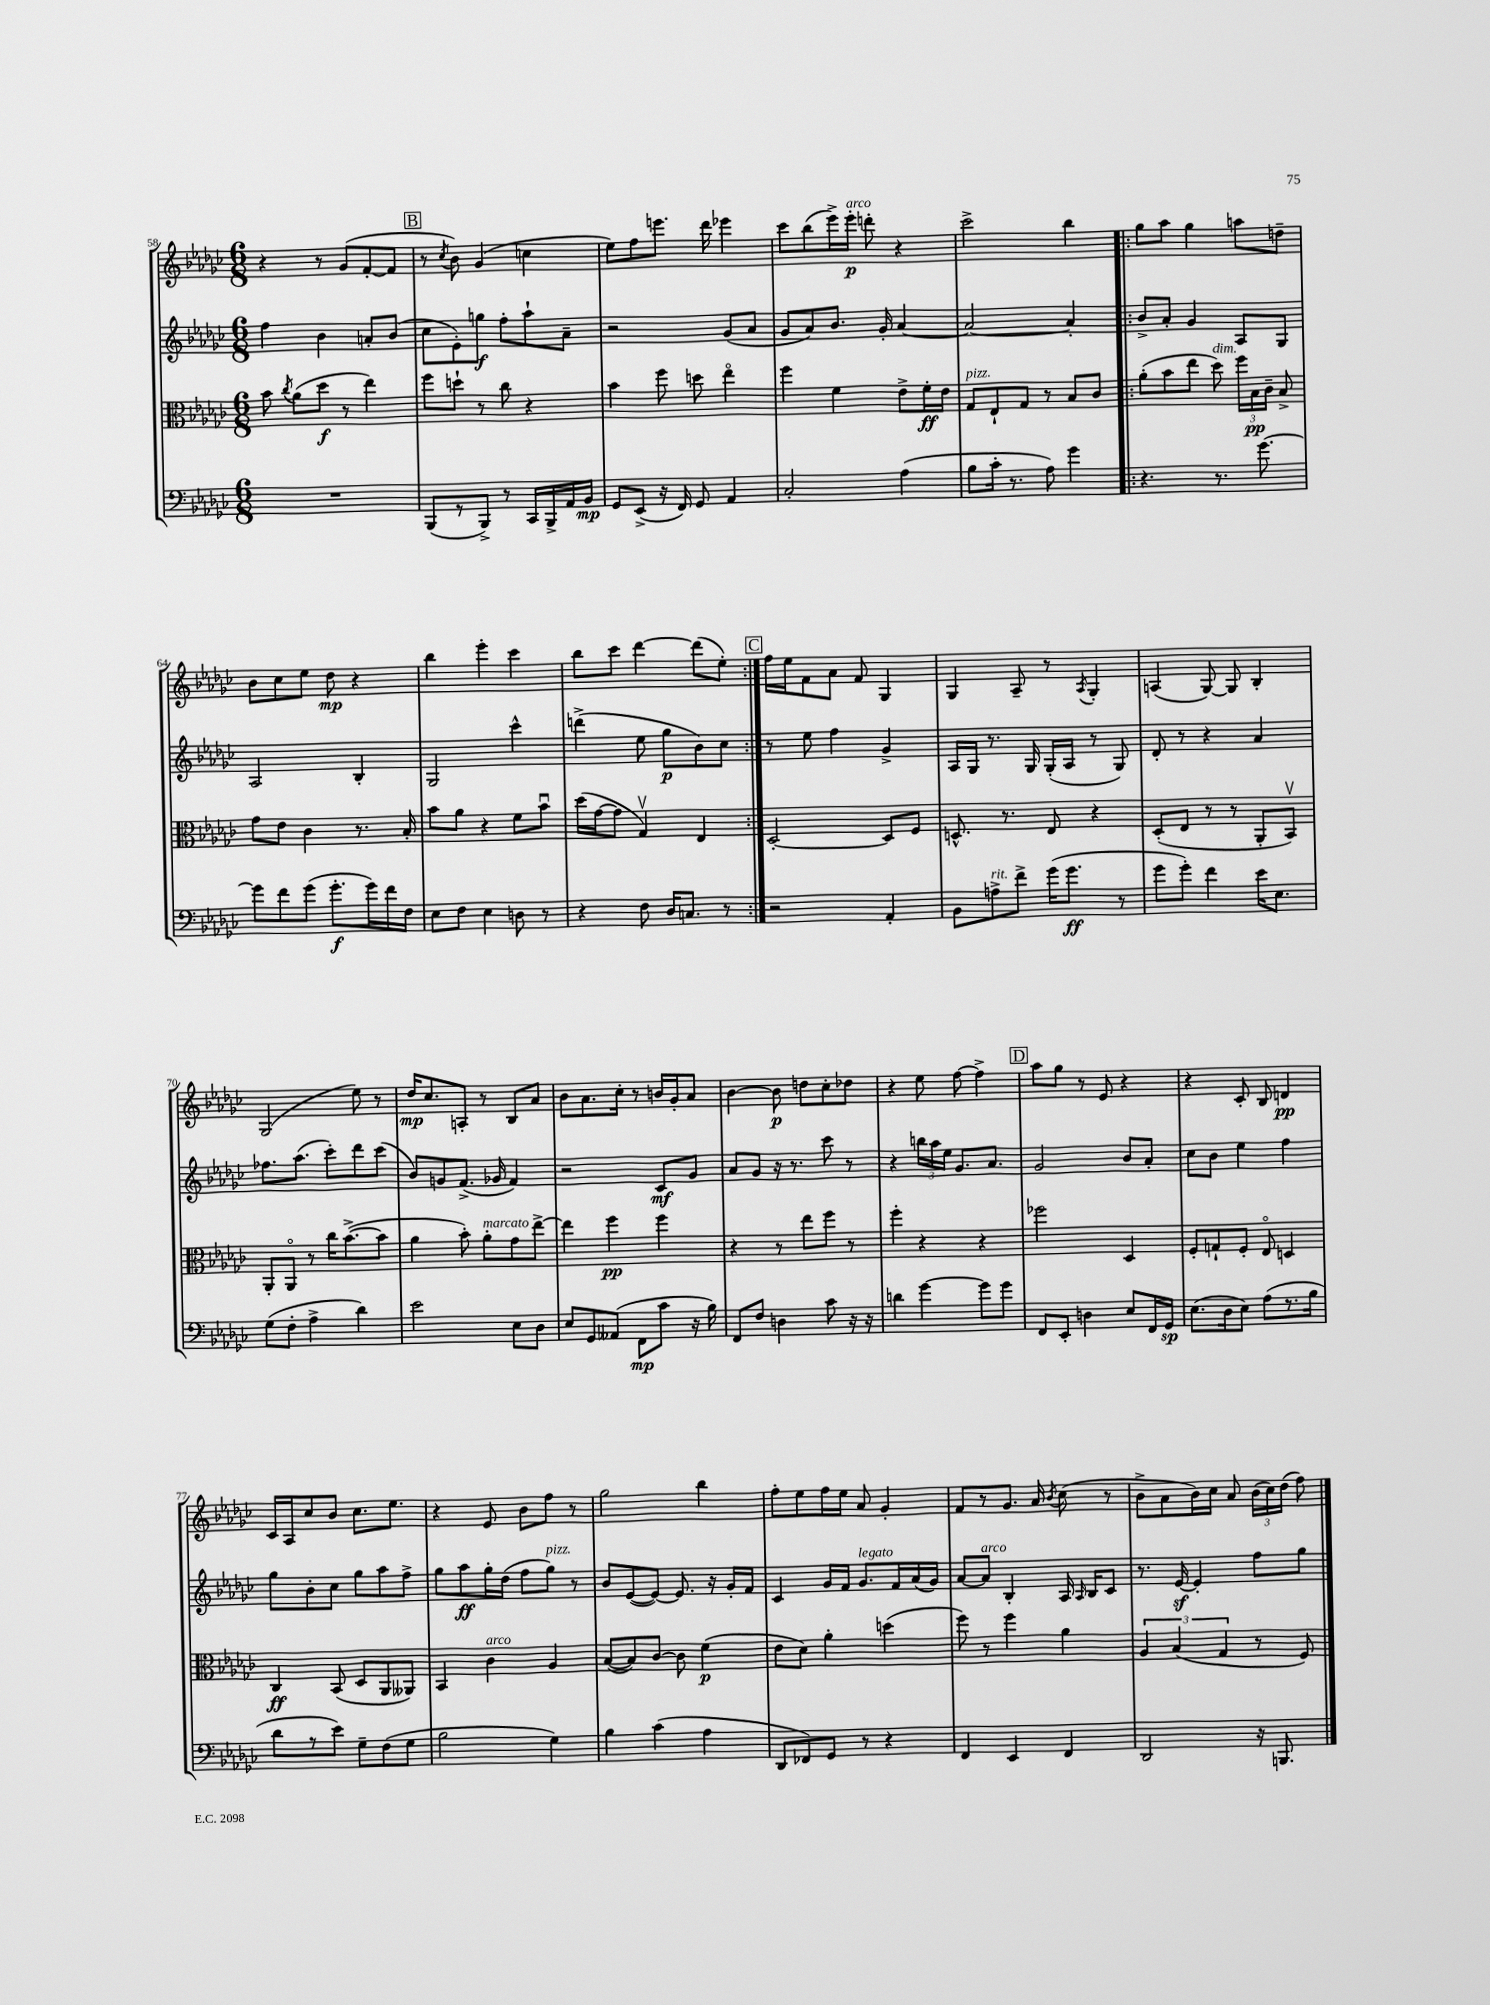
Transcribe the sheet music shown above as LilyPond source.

<<
\new StaffGroup <<
\new Staff = "s0" {
    \clef treble \key ges \major \numericTimeSignature \time 6/8
    \autoBeamOff r4 r8 ges'8[( f'8~-. f'8] |
    \mark \markup { \box "B" } r8 \acciaccatura { ces''8 } bes'8) ges'4( c''4 |
    ees''8[) f''8 e'''8.] des'''16 ees'''4 |
    ces'''8[ bes''8( ees'''16->) ees'''16]-.\p^\markup { \italic "arco" } d'''8-. r4 |
    ces'''2-> bes''4 |
    \repeat volta 2 { ges''8[ aes''8] ges''4 a''8[ d''8]-- |
    bes'8[ ces''8 ees''8] des''8\mp r4 |
    bes''4 ees'''4-. ces'''4 |
    bes''8[ ces'''8] des'''4~ des'''8[( ees''8]-.) | }
    \mark \markup { \box "C" } f''16[ ees''16 f'8 aes'8] f'8 ges4 |
    ges4 aes8-- r8 \acciaccatura { aes8 } ges4-. |
    a4( ges8~) ges8 bes4-. |
    ges2( ees''8) r8 |
    des''16[\mp ces''8. a8]-. r8 bes8[ aes'8] |
    bes'8[ aes'8. ces''16]-. r8 b'16[ ges'16-. aes'8] |
    bes'4~ bes'8\p d''8[ ces''8-. des''8] |
    r4 ees''8 f''8~ f''4-> |
    \mark \markup { \box "D" } aes''8[ ges''8] r8 ees'8 r4 |
    r4 ces'8-. bes8 d'4\pp |
    ces'16[ aes16 ces''8 bes'8] ces''8.[ ees''8.] |
    r4 ees'8 bes'8[ f''8] r8 |
    ges''2 bes''4 |
    f''8[-. ees''8 f''16 ees''16] aes'8 ges'4-. |
    f'8[ r8 ges'8.] aes'16 \acciaccatura { bes'8 } ces''8( r8 |
    bes'8[-> aes'8 bes'16) ces''16] aes'8 \tuplet 3/2 { bes'16[( ces''16) des''16]( } f''8) \bar "|." |
}
\new Staff = "s1" {
    \clef treble \key ges \major \numericTimeSignature \time 6/8
    \autoBeamOff f''4 bes'4 a'8[-. bes'8]( |
    \mark \markup { \box "B" } ces''8[ ees'8-.) g''8]\f f''8[-. aes''8-! aes'8]-- |
    r2 ges'8[( aes'8] |
    ges'8[ aes'8) bes'8.] ges'16-. aes'4~ |
    aes'2~ aes'4-. |
    \repeat volta 2 { bes'8[-> aes'8]-. ges'4 aes8[ ges8] |
    aes2 bes4-. |
    ges2 ces'''4-^ |
    d'''4->( ees''8 ges''8[\p bes'8) ces''8] | }
    \mark \markup { \box "C" } r8 ees''8 f''4 ges'4-> |
    aes16[ ges16] r8. ges16 ges16[-.( aes16] r8 ges8) |
    des'8-. r8 r4 aes'4 |
    fes''8.[ aes''8.]( ces'''8[-.) des'''8 ces'''8]( |
    bes'8[) g'8 f'8.]->( ges'16 f'4) |
    r2 ces'8[\mf ges'8] |
    aes'8[ ges'8] r16 r8. ces'''8 r8 |
    r4 \tuplet 3/2 { b''16[ aes''16 ees''16] } ges'8.[ aes'8.] |
    \mark \markup { \box "D" } ges'2 bes'8[ aes'8]-. |
    ces''8[ bes'8] ees''4 f''4 |
    ges''8[ bes'8-. ces''8] ges''8[ aes''8 f''8]-> |
    ges''8[ aes''8\ff ges''16-. des''16]( f''8[ ges''8]^\markup { \italic "pizz." }) r8 |
    bes'8[ ees'8~( ees'8]~) ees'8. r16 ges'16[-. f'16] |
    ces'4 ges'16[ f'16] ges'8.[^\markup { \italic "legato" } f'16 aes'16( ges'16]) |
    aes'8[~ aes'8]^\markup { \italic "arco" } bes4-. aes16 \grace { aes16 } bes16[ ces'8] |
    r8. ees'16~\sf ees'4-. f''8[ ges''8] \bar "|." |
}
\new Staff = "s2" {
    \clef alto \key ges \major \numericTimeSignature \time 6/8
    \autoBeamOff bes'8 \acciaccatura { ces''8 } aes'8[( des''8]\f r8 ees''4) |
    \mark \markup { \box "B" } f''8[ d''8]-! r8 ces''8 r4 |
    bes'4 f''8 d''8 ees''4\flageolet |
    f''4 f'4 ees'8[-> f'16-.\ff ees'16] |
    ges8[^\markup { \italic "pizz." } ees8-! ges8] r8 bes8[ ces'8] |
    \repeat volta 2 { aes'8[-.( bes'8 ees''8] des''8^\markup { \italic "dim." }) \tuplet 3/2 { f''16[ bes16\pp ces'16]-- } bes8-> |
    ges'8[ ees'8] ces'4 r8. bes16-. |
    bes'8[ aes'8] r4 f'8[ bes'8]\downbow |
    des''16[( ges'16~ ges'8] ges4\upbow) ees4 | }
    \mark \markup { \box "C" } des2~-. des8[ f8] |
    d8.-^ r8. ees8 r4 |
    des8[-.( ees8] r8 r8 aes,8[-. bes,8]\upbow) |
    aes,8[-. aes,8]\flageolet r8 ces''16[ bes'8.~->( bes'8] |
    aes'4 bes'8-.) aes'8[-.^\markup { \italic "marcato" } ges'8 ees''8]~-> |
    ees''4 f''4\pp f''4 |
    r4 r8 ees''8[ f''8] r8 |
    f''4-. r4 r4 |
    \mark \markup { \box "D" } fes''2 des4 |
    f8[-. g8-! f8]-. ees8\flageolet d4 |
    ces4\ff bes,8( des8[ aes,8 aeses,8]) |
    bes,4 ces'4^\markup { \italic "arco" } aes4 |
    bes8[~( bes8) ces'8]~ ces'8 f'4\p( |
    ees'8[ des'8]) aes'4-. d''4( |
    f''8) r8 f''4 aes'4 |
    \tuplet 3/2 { aes4 bes4( ges4 } r8 f8) \bar "|." |
}
\new Staff = "s3" {
    \clef bass \key ges \major \numericTimeSignature \time 6/8
    \autoBeamOff R2. |
    \mark \markup { \box "B" } bes,,8[( r8 bes,,8]->) r8 ces,16[ bes,,16-> aes,16 bes,16]\mp |
    ges,8[ ees,8]->( r16 f,16) ges,8 aes,4 |
    ces2-. aes4( |
    bes8[ ces'16]-. r8. aes8) ges'4 |
    \repeat volta 2 { r4. r8. ges'8.~ |
    ges'8[ f'8 ges'8]( ges'8.[-.\f ges'16) f'16 f16] |
    ees8[ f8] ees4 d8 r8 |
    r4 f8 des16[ c8.] r8 | }
    \mark \markup { \box "C" } r2 aes,4-. |
    bes,8[ a8->^\markup { \italic "rit." } f'8]-> ges'16[( ges'8.]\ff r8 |
    ges'8[ ges'8]-.) f'4 ees'16[ ees8.] |
    ges8[( f8]-. aes4-> des'4) |
    ees'2 ees8[ des8] |
    ees8[ ges,8 aeses,8]( f,8[\mp ces'8] r16 bes16) |
    f,8[ f8] d4 ces'8 r16 r16 |
    d'4 ges'4~ ges'8[ ges'8] |
    \mark \markup { \box "D" } f,8[ ees,8]-. d4 ees8[ f,16 ges,16]\sp |
    ees8.[( des16 ees8]) aes8[( r8. bes16] |
    des'8[ r8 ees'8]) ges8[-- f8( ges8] |
    bes2 ges4) |
    bes4 ces'4( aes4 |
    des,8[ fes,8) ges,8] r8 r4 |
    f,4 ees,4 f,4 |
    des,2 r16 b,,8. \bar "|." |
}
>>
>>
\layout { \context { \Score currentBarNumber = #58 } }
